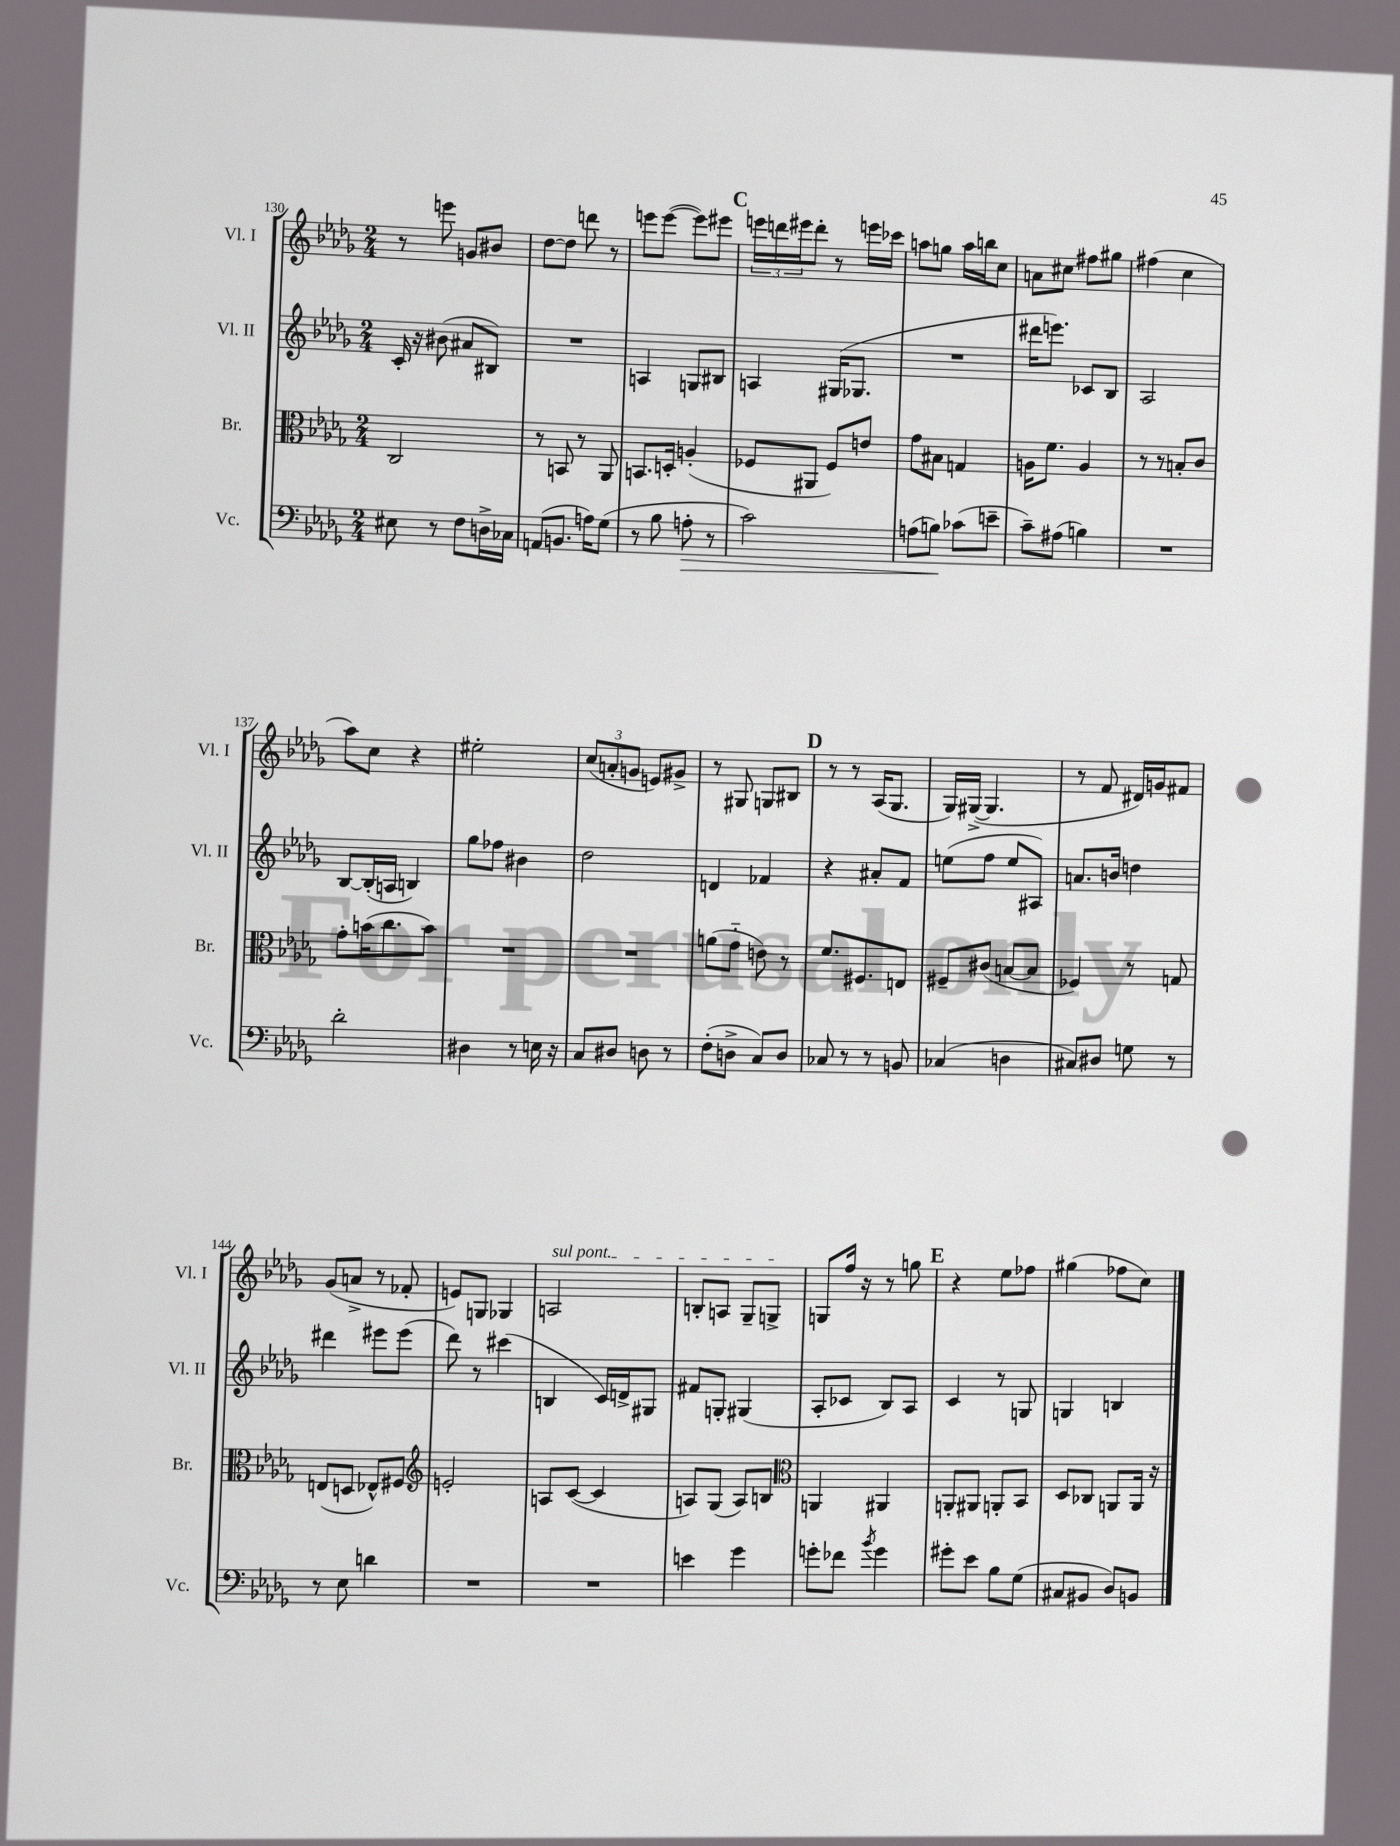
<<
\new StaffGroup <<
\new Staff = "s0" \with { instrumentName = "Vl. I" shortInstrumentName = "Vl. I" } {
    \clef treble \key des \major \numericTimeSignature \time 2/4
    r8 e'''8 g'8 bis'8 |
    des''8~ des''8 d'''8 r8 |
    e'''8 e'''8~( e'''8) eis'''8 |
    \mark \markup { \bold "C" } \tuplet 3/2 { e'''16 d'''16 eis'''16 } d'''8-. r8 e'''16 ces'''16 |
    a''8 g''8 a''16 b''16 c''8 |
    a'8 cis''8 fis''8 gis''8 |
    fis''4( c''4 |
    aes''8) c''8 r4 |
    eis''2-. |
    \tuplet 3/2 { c''8( a'8-. g'8 } e'8) gis'8-> |
    r8 gis8 g8 bis8 |
    \mark \markup { \bold "D" } r8 r8 aes16( ges8. |
    ges16) gis16~->( gis4. |
    r8 f'8 dis'16) g'16 fis'8 |
    ges'8( a'8-> r8 fes'8-. |
    e'8) g8 ges4 |
    \once \override TextSpanner.bound-details.left.text = \markup { \italic "sul pont." } a2\startTextSpan |
    b8-. a8 ges8-- g8->\stopTextSpan |
    g8 f''16 r16 r8 g''8 |
    \mark \markup { \bold "E" } r4 ees''8 fes''8 |
    gis''4( fes''8 c''8) \bar "|." |
}
\new Staff = "s1" \with { instrumentName = "Vl. II" shortInstrumentName = "Vl. II" } {
    \clef treble \key des \major \numericTimeSignature \time 2/4
    c'16-. r16 bis'8( ais'8 bis8) |
    R2 |
    a4 g8 bis8 |
    \mark \markup { \bold "C" } a4 gis16( ges8. |
    R2 |
    dis'''16 e'''8.) ces'8 bes8 |
    aes2 |
    bes8~ bes16-.( a16 b4) |
    ges''8 fes''8 bis'4 |
    des''2 |
    d'4 fes'4 |
    \mark \markup { \bold "D" } r4 ais'8-. f'8 |
    e''8( f''8 e''8 ais8) |
    a'8. b'16 d''4 |
    dis'''4 eis'''8 eis'''8( |
    des'''8) r8 cis'''4( |
    b4 c'16) d'16-> gis8 |
    fis'8 g8-. gis4( |
    aes8-. ces'8 bes8) aes8 |
    \mark \markup { \bold "E" } c'4 r8 g8 |
    g4 b4 \bar "|." |
}
\new Staff = "s2" \with { instrumentName = "Br." shortInstrumentName = "Br." } {
    \clef alto \key des \major \numericTimeSignature \time 2/4
    c2 |
    r8 b,8 r8 aes,8 |
    b,8. d16-. a4-.( |
    \mark \markup { \bold "C" } fes8 ais,8 fes8) e'8 |
    ges'8 bis8 g4 |
    a16 f'8. a4 |
    r8 r8 b8-. c'8 |
    ges'8-. b'16( c''8. b'8) |
    R2 |
    R2 |
    a'8( ges'8-_ e'8) r8 |
    \mark \markup { \bold "D" } f'8. fis8. e8 |
    fis8-- cis'8( b8~ b8 |
    fes4) r8 g8 |
    e8( d8 ees8-^) fis8 |
    \clef treble e'2-. |
    a8 c'8~( c'4 |
    a8) ges8( a8) b8 |
    \clef alto a,4 ais,4 |
    \mark \markup { \bold "E" } a,8-. ais,8 a,8-. bes,8 |
    des8 ces8 a,8 a,16 r16 \bar "|." |
}
\new Staff = "s3" \with { instrumentName = "Vc." shortInstrumentName = "Vc." } {
    \clef bass \key des \major \numericTimeSignature \time 2/4
    eis8 r8 f8 d16-> ces16 |
    a,8( b,8. a16) ges8( |
    r8 bes8 a8-.\> r8 |
    \mark \markup { \bold "C" } c'2) |
    a8( b8\!) ces'8( e'8-- |
    c'8--) ais8( b4) |
    R2 |
    des'2-. |
    dis4 r8 e16 r16 |
    c8 dis8 d8 r8 |
    f8-.( d8-> c8) d8 |
    \mark \markup { \bold "D" } ces8 r8 r8 b,8 |
    ces4( d4 |
    cis8) dis8 g8 r8 |
    r8 ees8 d'4 |
    R2 |
    R2 |
    e'4 ges'4 |
    g'8-. fes'8 \acciaccatura { bes'8 } g'4 |
    \mark \markup { \bold "E" } gis'8-. ees'8 bes8 ges8( |
    cis8 bis,8 des8) b,8 \bar "|." |
}
>>
>>
\layout { \context { \Score currentBarNumber = #130 } }
